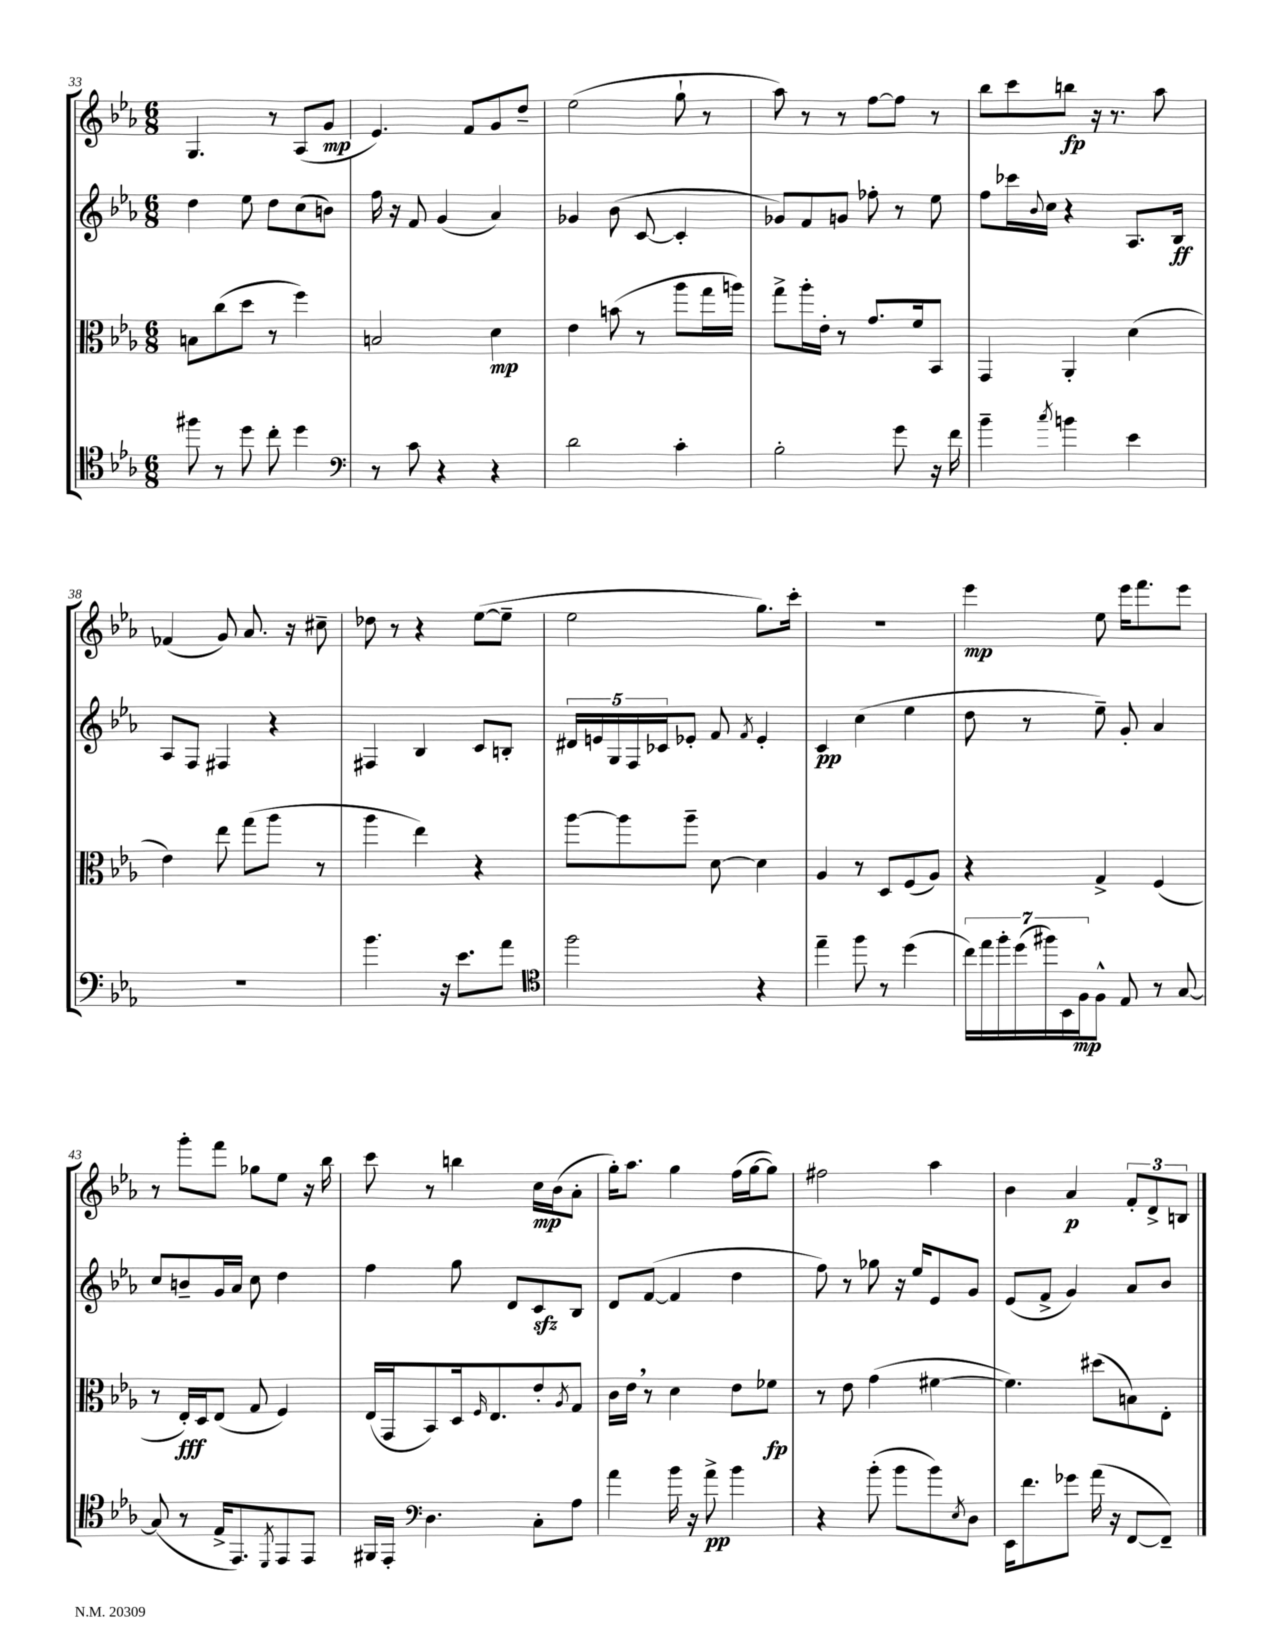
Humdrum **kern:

**kern	**kern	**kern	**kern
*staff4	*staff3	*staff2	*staff1
*clefC4	*clefC3	*clefG2	*clefG2
*k[b-e-a-]	*k[b-e-a-]	*k[b-e-a-]	*k[b-e-a-]
*M6/8	*M6/8	*M6/8	*M6/8
8ff#	8B	4dd	4.G
8r	(8cc	.	.
8dd	8dd	8ee-	.
8cc'	8r	8dd	8r
4dd	4ff)	(8cc	(8A-
.	.	8b)	8g
=	=	=	=
*clefF4	*	*	*
8r	2B	16ff	4.e-)
.	.	16r	.
8c	.	8f	.
4r	.	(4g	.
.	.	.	8f
4r	4d	4a-)	8g
.	.	.	8dd~
=	=	=	=
2d	4e-	4g-	(2ee-
.	(8b	(8b-	.
.	8r	[8c	.
4c'	8aa-	4c']	8gg`
.	16gg	.	8r
.	16aa)	.	.
=	=	=	=
2B-'	8gg^	8g-)	8aa-)
.	16aa-'	8f	8r
.	16e-'	.	.
.	8r	8g	8r
.	8.g	8ff-'	[8ff
8g	.	8r	8ff]
.	16f	.	.
16r	8BB-	8ee-	8r
16f	.	.	.
=	=	=	=
4b-~	4GG	8ff	8bb-
.	.	16ccc-	8ccc
.	.	8qqb-	.
.	.	16cc	.
8qcc	.	.	.
4b	4AA-'	4r	8bb
.	.	.	16r
.	.	.	8.r
4e-	(4d	8.A-	.
.	.	.	8aa-
.	.	16B-	.
=	=	=	=
2.r	4e-)	8A-	(4f-
.	.	8F	.
.	8ee-	4F#	8g)
.	(8gg	.	8.a-
.	8aa-	4r	.
.	.	.	16r
.	8r	.	8cc#~
=	=	=	=
4.b-	4aa-	4F#	8dd-
.	.	.	8r
.	4ee-)	4B-	4r
16r	.	.	.
8.e-	.	.	.
.	4r	8c	([8ee-
8a-	.	8B'	8ee-~]
=	=	=	=
*clefC4	*	*	*
2ff	[8aa-	20d#	2ee-
.	.	20e	.
.	.	20G	.
.	8aa-]	.	.
.	.	20F	.
.	.	20c-	.
.	8aa-~	8e-'	.
.	[8d	8f	.
.	.	8qf	.
4r	4d]	4e-'	8.gg)
.	.	.	16ccc'
=	=	=	=
4ee-~	4A-	4c	2.r
8ff	8r	(4cc	.
8r	8D	.	.
(4dd	(8F	4ee-	.
.	8A-)	.	.
=	=	=	=
28cc)	4r	8dd	4eee-
28ee-	.	.	.
28ff'	.	.	.
(28dd	.	.	.
.	.	8r	.
28ff#)	.	.	.
28BB-	.	.	.
28F	.	.	.
8F^^	4G^	8ee-~)	8ee-
8E-	.	8g'	16eee-
.	.	.	8.fff
8r	(4F	4a-	.
[8G	.	.	8eee-
=	=	=	=
(8G]	8r	8cc	8r
8r	16E-')	8b~	8ggg'
.	16D	.	.
16E-^	(8E-	16g	8fff
8.EE-)	.	16a-	.
.	8G	8cc	8gg-
8qDD	.	.	.
8EE-	4F)	4dd	8ee-
8EE-	.	.	16r
.	.	.	16bb-
=	=	=	=
16FF#	(16E-	4ff	8ccc
16EE-'	16GG	.	.
*clefF4	*	*	*
4.D	8BB-)	.	8r
.	16D	8gg	4bb
.	16qqF	.	.
.	8.E-	.	.
.	.	8d	.
8C'	8e-'	8c	16cc
.	.	.	(16b-
.	8qA-	.	.
8A-	8G	8B-	8a-'
=	=	=	=
4a-	16c	8d	16gg')
.	16e-	.	8.aa-
.	8r	([8f	.
16b-	4d	4f]	4gg
16r	.	.	.
8a-^	.	.	.
4b-	8e-	4dd	(16ff
.	.	.	[16gg
.	8f-	.	8gg])
=	=	=	=
4r	8r	8ff)	2ff#
.	8e-	8r	.
(8b-'	(4g	8gg-	.
8b-	.	16r	.
.	.	16ee-	.
8b-)	[4f#	8e-	4aa-
8qE-	.	.	.
8D	.	8g	.
=	=	=	=
16EE-	4.f#])	(8e-	4b-
8.f	.	.	.
.	.	8f^	.
8g-	.	4g)	4a-
(16a-	(8dd#	.	.
16r	.	.	.
[8FF	8B)	8a-	12f'
.	.	.	12d^
8FF~])	8E-'	8b-	.
.	.	.	12B
==	==	==	==
*-	*-	*-	*-
